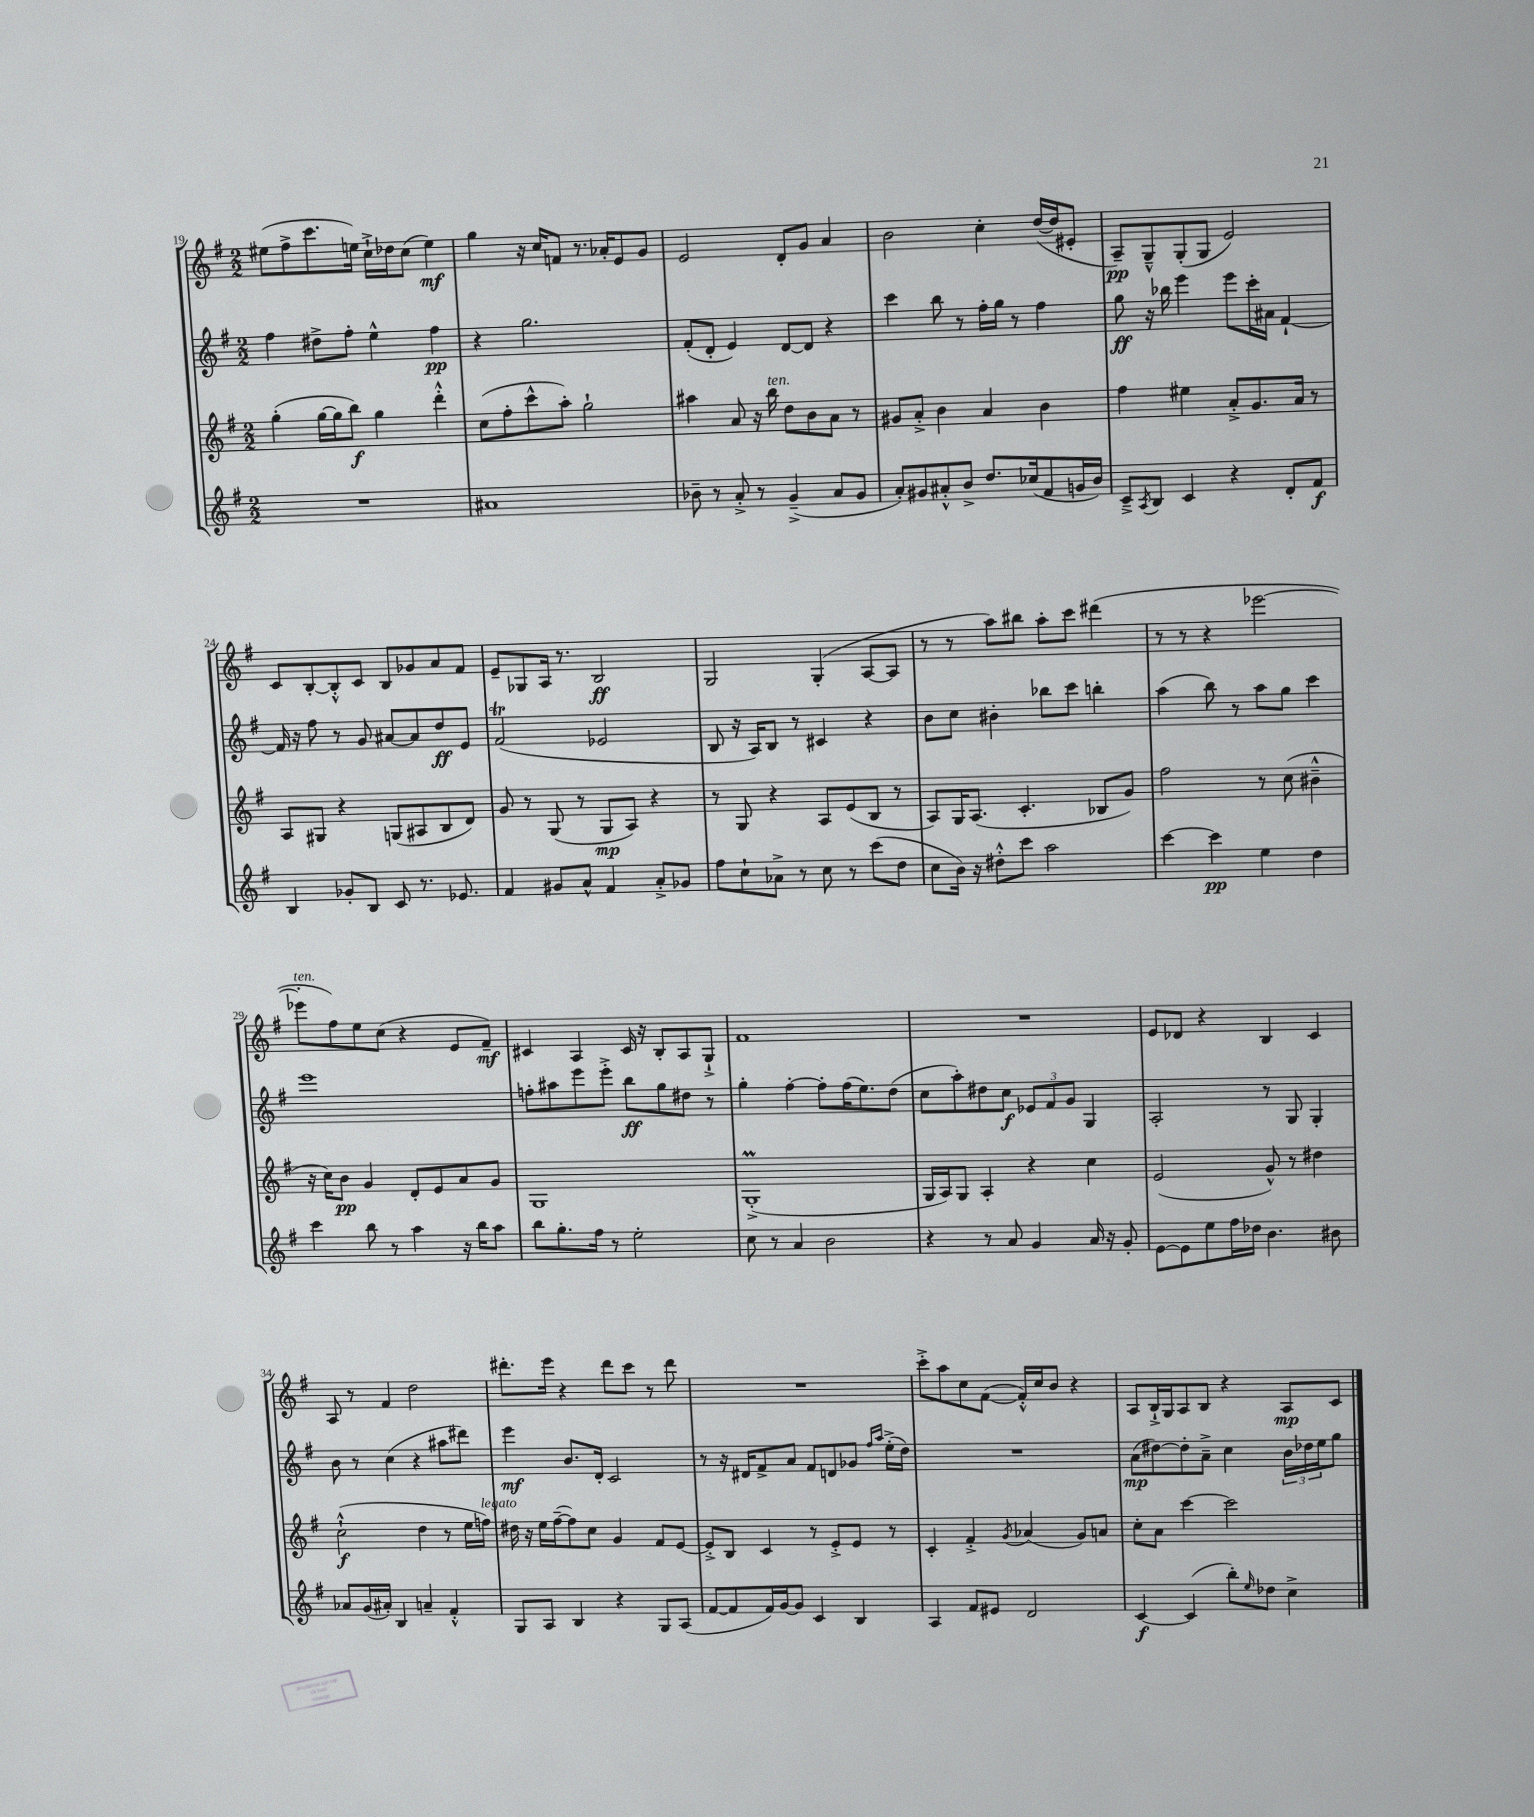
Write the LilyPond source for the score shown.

<<
\new StaffGroup <<
\new Staff = "s0" {
    \clef treble \key g \major \numericTimeSignature \time 2/2
    eis''8( fis''8-> c'''8. e''16) c''16-!-> des''16 c''8( e''4\mf) |
    g''4 r16 c''16 f'8 r8. aes'16-. e'8 g'8 |
    e'2 d'8-. g'8 a'4 |
    b'2 c''4-. d''16~( d''16 eis'8-. |
    a8--\pp) g8---^ g8-.( g8 e'2) |
    c'8 b8~-. b8-.-^ c'8 b8 ges'8 a'8 fis'8 |
    e'8-- ges8 a16 r8. b2\ff |
    g2 g4-.( a8~ a8 |
    r8 r8 a''8) bis''8 a''8-. c'''8 dis'''4( |
    r8 r8 r4 ees'''2~ |
    ees'''8-.^\markup { \italic "ten." } fis''8) e''8 c''8( r4 e'8 fis'8--\mf) |
    cis'4 a4 cis'16 r16 b8-. a8 g8-!-> |
    fis'1 |
    R1 |
    e'8 des'8 r4 b4 c'4 |
    a8 r8 fis'4 d''2 |
    dis'''8.-. e'''16 r4 dis'''8 c'''8 r8 dis'''8 |
    R1 |
    c'''8-.-> a''8 c''8 fis'8~( fis'16-.-^) c''16 b'8 r4 |
    a8 b16-!-> g16 a8 b8 r4 a8\mp c'8 \bar "|." |
}
\new Staff = "s1" {
    \clef treble \key g \major \numericTimeSignature \time 2/2
    fis''4 dis''8-> fis''8-. e''4-^ fis''4\pp |
    r4 g''2. |
    fis'8-.( d'8-. e'4) d'8~ d'8 r4 |
    c'''4 b''8 r8 fis''16-. g''16 r8 fis''4 |
    g''8\ff r16 bes''16 e'''4 e'''8 c'''16-. ais'16 fis'4~-! |
    fis'16 r16 fis''8 r8 g'8 ais'8~ ais'8 d''8\ff e'8 |
    fis'2\trill( ees'2 |
    b8 r16 a16) b8 r8 cis'4 r4 |
    b'8 c''8 bis'4-. bes''8 c'''8 b''4-. |
    a''4( b''8) r8 a''8 g''8 c'''4 |
    e'''1 |
    f''8-. ais''8 e'''8 e'''8-.-> b''8\ff g''8 dis''8 r8 |
    g''4-. fis''4~-. fis''8-. fis''16( e''8.) d''8( |
    c''8 a''8-.) dis''8 c''8\f \tuplet 3/2 { ees'8 fis'8 g'8 } g4 |
    a2-. r8 g8 g4-. |
    b'8 r8 c''4( r4 ais''8 dis'''8) |
    e'''4\mf b'8. d'16-. c'2 |
    r8 r16 dis'16 fis'8-> a'8 fis'8 d'8 ges'8 \grace { fis''16 a''16 } e''16-.->( d''16) |
    R1 |
    a'8\mp( dis''8~) dis''8-. a'8---> c''4 \tuplet 3/2 { b'16 des''16 e''16 } g''8 \bar "|." |
}
\new Staff = "s2" {
    \clef treble \key g \major \numericTimeSignature \time 2/2
    g''4-.( g''16~ g''16 b''8\f) g''4 d'''4-.-^ |
    c''8( fis''8-. c'''8-^ a''8-.) g''2-! |
    ais''4 a'8 r16 b''16^\markup { \italic "ten." } d''8 b'8 a'8 r8 |
    gis'8 a'8-.-> b'4 a'4 b'4 |
    fis''4 eis''4 a'8-.-> g'8. a'16 r8 |
    a8 gis8 r4 g8( ais8 b8 d'8) |
    g'8 r8 g8( r8 g8\mp a8) r4 |
    r8 g8 r4 a8 e'8( b8 r8 |
    a8) g16 a8.( c'4.-. bes8 g'8) |
    fis''2 r8 c''8( bis'4---^ |
    r16 c''16) b'8\pp g'4 d'8-. e'8 a'8 g'8 |
    g1 |
    g1-.->\prall( |
    g16 a16) g8 a4-. r4 c''4 |
    e'2( g'8-^) r8 dis''4 |
    c''2-!-^\f( d''4 r8 e''16 f''16^\markup { \italic "legato" }) |
    dis''16 r16 e''16 fis''16~--( fis''8) c''8 g'4 fis'8 e'8~ |
    e'8-.-> b8 c'4 r8 e'8-.-> e'8 r8 |
    c'4-. fis'4-.-> \acciaccatura { g'8 } aes'4( g'8) a'8 |
    c''8-. a'8 c'''4~ c'''2 \bar "|." |
}
\new Staff = "s3" {
    \clef treble \key g \major \numericTimeSignature \time 2/2
    R1 |
    ais'1 |
    bes'8-- r8 a'8-.-> r8 g'4--->( a'8 g'8 |
    a'8-.) gis'8 ais'8-.-^ b'8-> d''8. ces''16( fis'8 g'16 b'16) |
    c'8---> \acciaccatura { a8 } b8 c'4 r4 d'8-. fis'8\f |
    b4 ges'8-. b8 c'8 r8. ees'8. |
    fis'4 gis'8 a'8-^ fis'4 a'8-.-> ges'8 |
    fis''8 c''8-! aes'8-> r8 c''8 r8 c'''8( d''8 |
    c''8 b'16) r16 dis''8-.-^ c'''8 a''2 |
    c'''4~ c'''4\pp e''4 d''4 |
    c'''4 b''8 r8 a''4 r16 b''16 a''8 |
    b''8 g''8.-. fis''16 r8 e''2-. |
    c''8 r8 a'4 b'2 |
    r4 r8 a'8 g'4 a'16 r16 g'8-. |
    e'8~ e'8 e''8 fis''16 des''16 b'4. bis'8 |
    aes'8 g'16( ais'16-.) b4 a'4-- fis'4-.-^ |
    g8 a8 b4 r4 g8 a8( |
    fis'8~ fis'8 fis'16) g'16~ g'8 c'4 b4 |
    a4 fis'8 eis'8 d'2 |
    c'4~\f c'4( b''8-.) \grace { e''16 } des''8 c''4-> \bar "|." |
}
>>
>>
\layout { \context { \Score currentBarNumber = #19 } }
